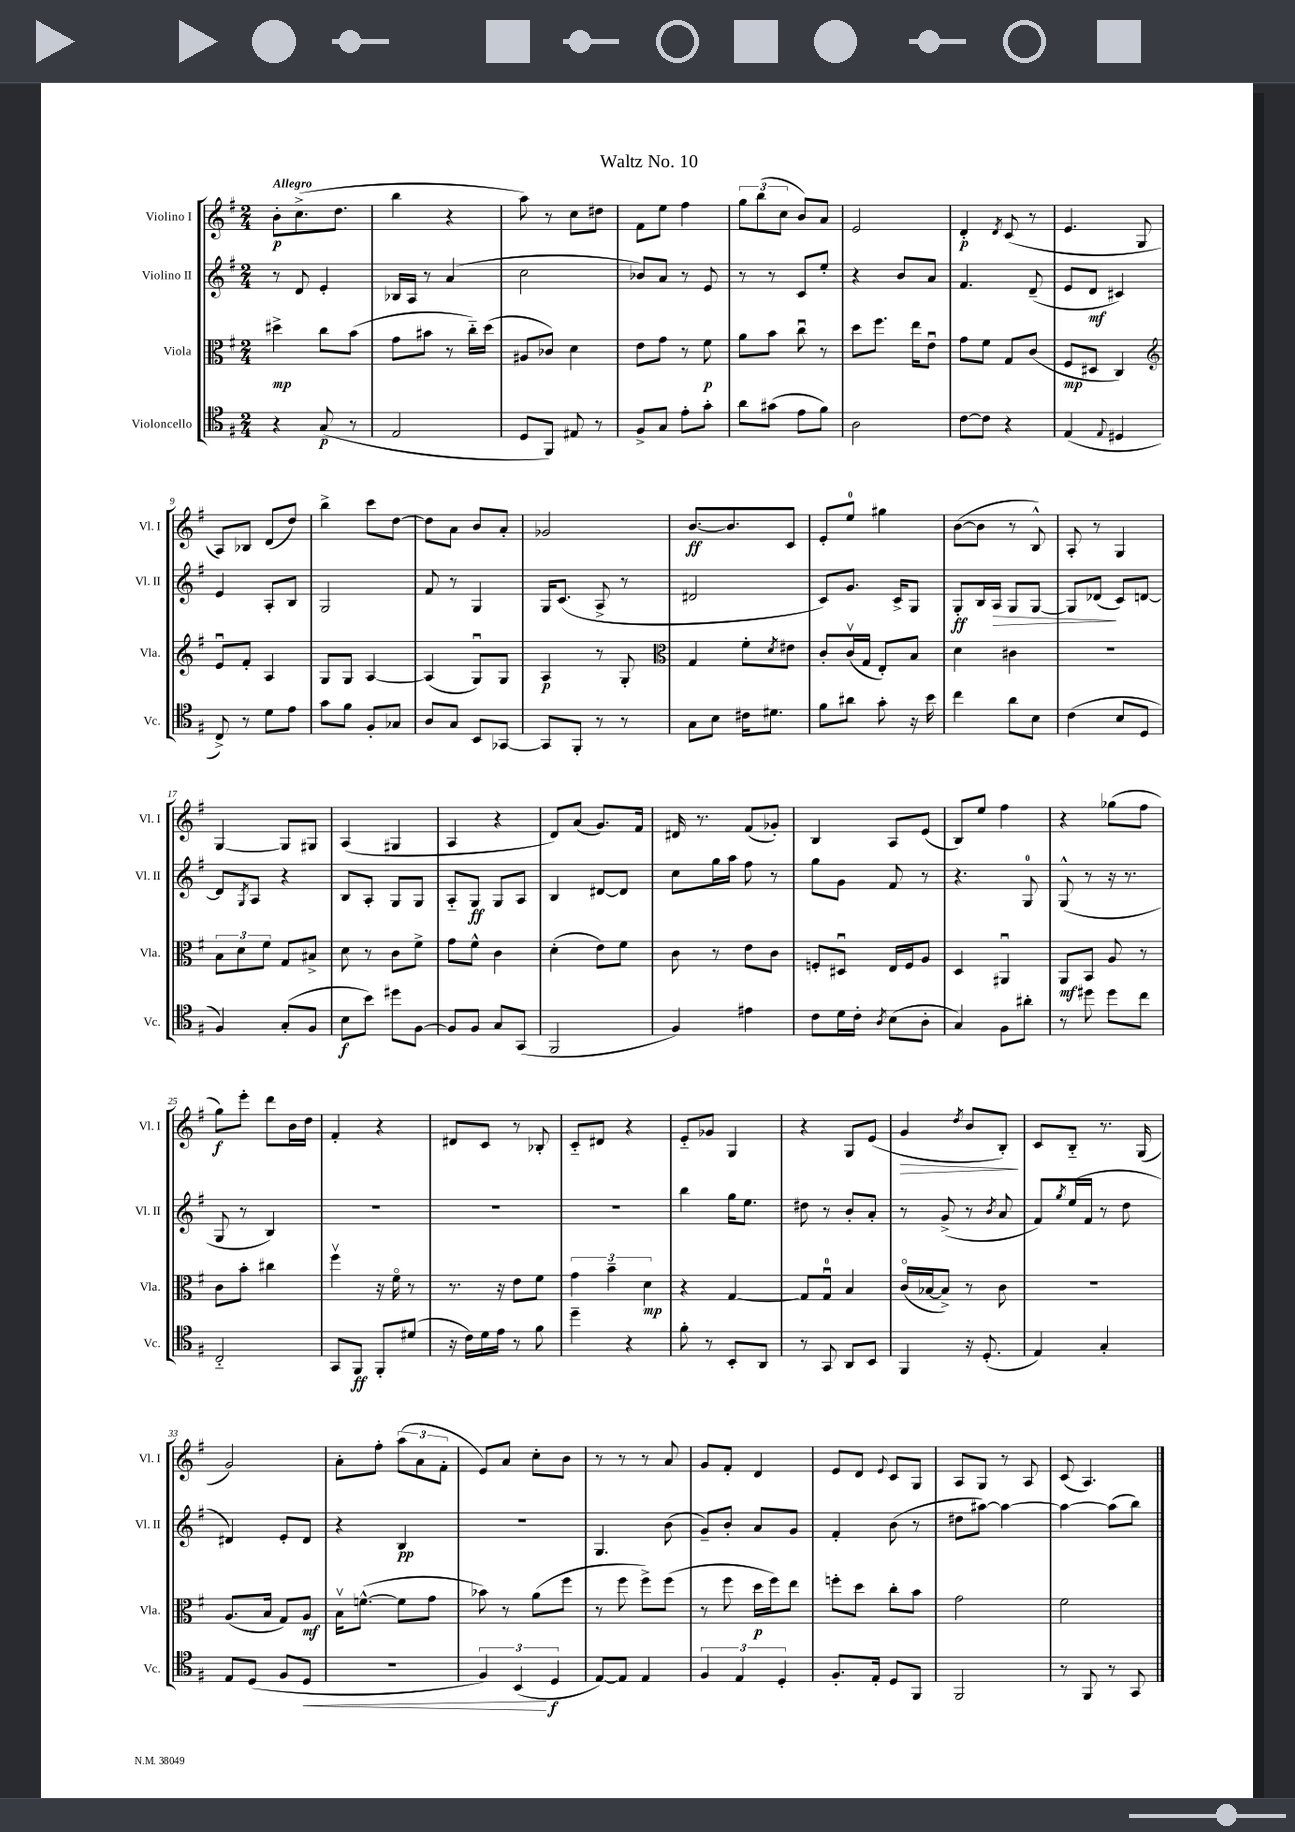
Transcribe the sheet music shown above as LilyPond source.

\header { title = "Waltz No. 10" }
<<
\new StaffGroup <<
\new Staff = "s0" \with { instrumentName = "Violino I" shortInstrumentName = "Vl. I" } {
    \clef treble \key g \major \numericTimeSignature \time 2/4 \tempo "Allegro"
    b'8-.\p c''8.->( d''8. |
    b''4 r4 |
    a''8) r8 c''8 dis''8 |
    fis'8 e''8 fis''4 |
    \tuplet 3/2 { g''8 b''8( c''8 } b'8) a'8 |
    e'2 |
    d'4-.\p \acciaccatura { d'8 } c'8( r8 |
    e'4. g8 |
    a8) bes8 d'8( d''8) |
    b''4-> c'''8 d''8~ |
    d''8 a'8 b'8 a'8-. |
    ges'2 |
    b'8.~\ff b'8. c'8 |
    e'8-. e''8-0 gis''4 |
    b'8~( b'8 r8 b8-^) |
    a8-. r8 g4 |
    g4~ g8 gis8 |
    a4( gis4 |
    a4 r4 |
    d'8) a'8( g'8.) fis'16 |
    dis'16 r8. fis'8( ges'8-.) |
    b4 a8 e'8( |
    b8) e''8 fis''4 |
    r4 ges''8( fis''8 |
    g''8\f) e'''8-. d'''8 b'16 d''16 |
    fis'4-. r4 |
    dis'8 c'8 r8 bes8-. |
    c'8-_ dis'8 r4 |
    e'8-_ ges'8 g4 |
    r4 g8 e'8( |
    g'4\> \acciaccatura { d''8 } b'8 b8-.\!) |
    c'8 b8-_ r8. g16( |
    g'2) |
    a'8-. fis''8-. \tuplet 3/2 { a''8( a'8 fis'8-. } |
    e'8) a'8 c''8-. b'8 |
    r8 r8 r8 a'8 |
    g'8 fis'8-. d'4 |
    e'8 d'8 \appoggiatura { e'8 } c'8 g8 |
    a8 g8 r8 a8 |
    c'8( a4.) \bar "|." |
}
\new Staff = "s1" \with { instrumentName = "Violino II" shortInstrumentName = "Vl. II" } {
    \clef treble \key g \major \numericTimeSignature \time 2/4
    r8 d'8 e'4-. |
    bes16 a16 r8 a'4( |
    c''2 |
    bes'8) a'8 r8 e'8 |
    r8 r8 c'8 e''8-. |
    r4 b'8 a'8 |
    fis'4. d'8--( |
    e'8 d'8\mf cis'4) |
    e'4 a8-. b8 |
    g2 |
    fis'8 r8 g4 |
    g16 c'8.( a8-> r8 |
    dis'2 |
    c'8) g'8. c'16-> g8 |
    g8-.\ff b16 a16\> g8 g8~ |
    g8 des'8\!( c'8) d'8~ |
    d'8 \acciaccatura { g8 } a8 r4 |
    b8 a8-. g8 g8 |
    a8-_ g8\ff g8 a8 |
    b4 dis'8~ dis'8 |
    c''8 g''16 a''16 fis''8 r8 |
    g''8 g'8 fis'8 r8 |
    r4. g8-0 |
    g8-^( r8 r16 r8. |
    g8 r8 b4) |
    R2 |
    R2 |
    R2 |
    b''4 g''16 e''8. |
    dis''8 r8 b'8-. a'8-. |
    r8 g'8->( r8 \acciaccatura { b'8 } a'8 |
    fis'8) \acciaccatura { g''8 } e''16( fis'16 r8 d''8 |
    dis'4) e'8-. dis'8 |
    r4 b4\pp |
    R2 |
    g4. b'8( |
    g'8--) b'8-. a'8 g'8 |
    fis'4-. b'8( r8 |
    dis''8 ais''8~) ais''4~ |
    ais''4~ ais''8( b''8) \bar "|." |
}
\new Staff = "s2" \with { instrumentName = "Viola" shortInstrumentName = "Vla." } {
    \clef alto \key g \major \numericTimeSignature \time 2/4
    dis''4->\mp c''8 b'8( |
    g'8 bis'8 r8 c''16-_) d''16( |
    ais8 ces'8) d'4 |
    e'8 g'8 r8 fis'8\p |
    a'8 b'8 c''8\downbow r8 |
    d''8 fis''8. e''16 e'8\downbow |
    g'8 fis'8 g8 c'8( |
    fis8\mp dis8 c4) |
    \clef treble e'8\downbow fis'8-. a4 |
    g8 g8 a4~ |
    a4( g8\downbow) g8 |
    a4\p r8 g8-. |
    \clef alto g4 fis'8-. \acciaccatura { d'8 } eis'8 |
    c'8-. c'16\upbow( g16 e8-.) b8 |
    d'4 cis'4 |
    R2 |
    \tuplet 3/2 { b8 d'8 fis'8 } g8 bis8-> |
    d'8 r8 c'8 fis'8-> |
    g'8 fis'8-^ c'4 |
    d'4-.( e'8) fis'8 |
    c'8 r8 e'8 c'8 |
    f8-. dis8\downbow e16 f16 a8 |
    d4 ais,4\downbow |
    a,8\mf b,8 a8 r8 |
    c'8 b'8-. cis''4 |
    fis''4\upbow r16 fis'16\flageolet r8 |
    r8. r16 e'8 fis'8 |
    \tuplet 3/2 { g'4 b'4-- d'4\mp } |
    r4 g4~ |
    g8 g8-0\downbow b4 |
    c'16\flageolet( bes16~ bes8->) r8 c'8 |
    R2 |
    a8.( b16 g8) a8\mf |
    b16\upbow f'8.~-^( f'8 g'8 |
    bes'8) r8 a'8( fis''8 |
    r8 fis''8 fis''8->) fis''8( |
    r8 fis''8 d''16\p fis''16) e''8 |
    f''8-. d''8 c''8-. b'8 |
    g'2 |
    fis'2 \bar "|." |
}
\new Staff = "s3" \with { instrumentName = "Violoncello" shortInstrumentName = "Vc." } {
    \clef tenor \key g \major \numericTimeSignature \time 2/4
    r4 g8\p( r8 |
    e2 |
    d8 fis,8) eis8 r8 |
    fis8-> g8 e'8-. g'8-. |
    a'8 gis'8( e'8 fis'8) |
    a2 |
    c'8~ c'8 r4 |
    e4( \appoggiatura { e8 } dis4 |
    c8->) r8 d'8 e'8 |
    g'8 fis'8 fis8-. ges8 |
    a8 g8 b,8 ges,8~ |
    ges,8 fis,8-. r8 r8 |
    g8 b8 cis'16 dis'8. |
    fis'8 ais'8 g'8-. r16 b'16 |
    c''4 a'8 b8 |
    c'4( b8 d8 |
    fis4) g8-.( fis8 |
    b8\f b'8) dis''8 fis8~ |
    fis8 fis8 g8 g,8( |
    fis,2 |
    fis4) eis'4 |
    c'8 d'16 c'16-. \acciaccatura { a8 } b8( a8-. |
    g4) fis8 ais'8-. |
    r8 dis''8 dis''8 c''8 |
    c2-_ |
    g,8 fis,8\ff fis,8-. dis'8( |
    r16 c'16) d'16 e'16 r8 fis'8 |
    d''4-- r4 |
    fis'8-. r8 b,8-. a,8 |
    r8 g,8 a,8 b,8 |
    fis,4 r16 d8.-.( |
    e4) g4-. |
    e8 d8( fis8 d8\< |
    r2 |
    \tuplet 3/2 { fis4) b,4\!( d4\f } |
    e8~) e8 e4 |
    \tuplet 3/2 { fis4 e4 d4-. } |
    fis8.-. e16-. d8 fis,8 |
    fis,2 |
    r8 fis,8 r8 g,8 \bar "|." |
}
>>
>>
